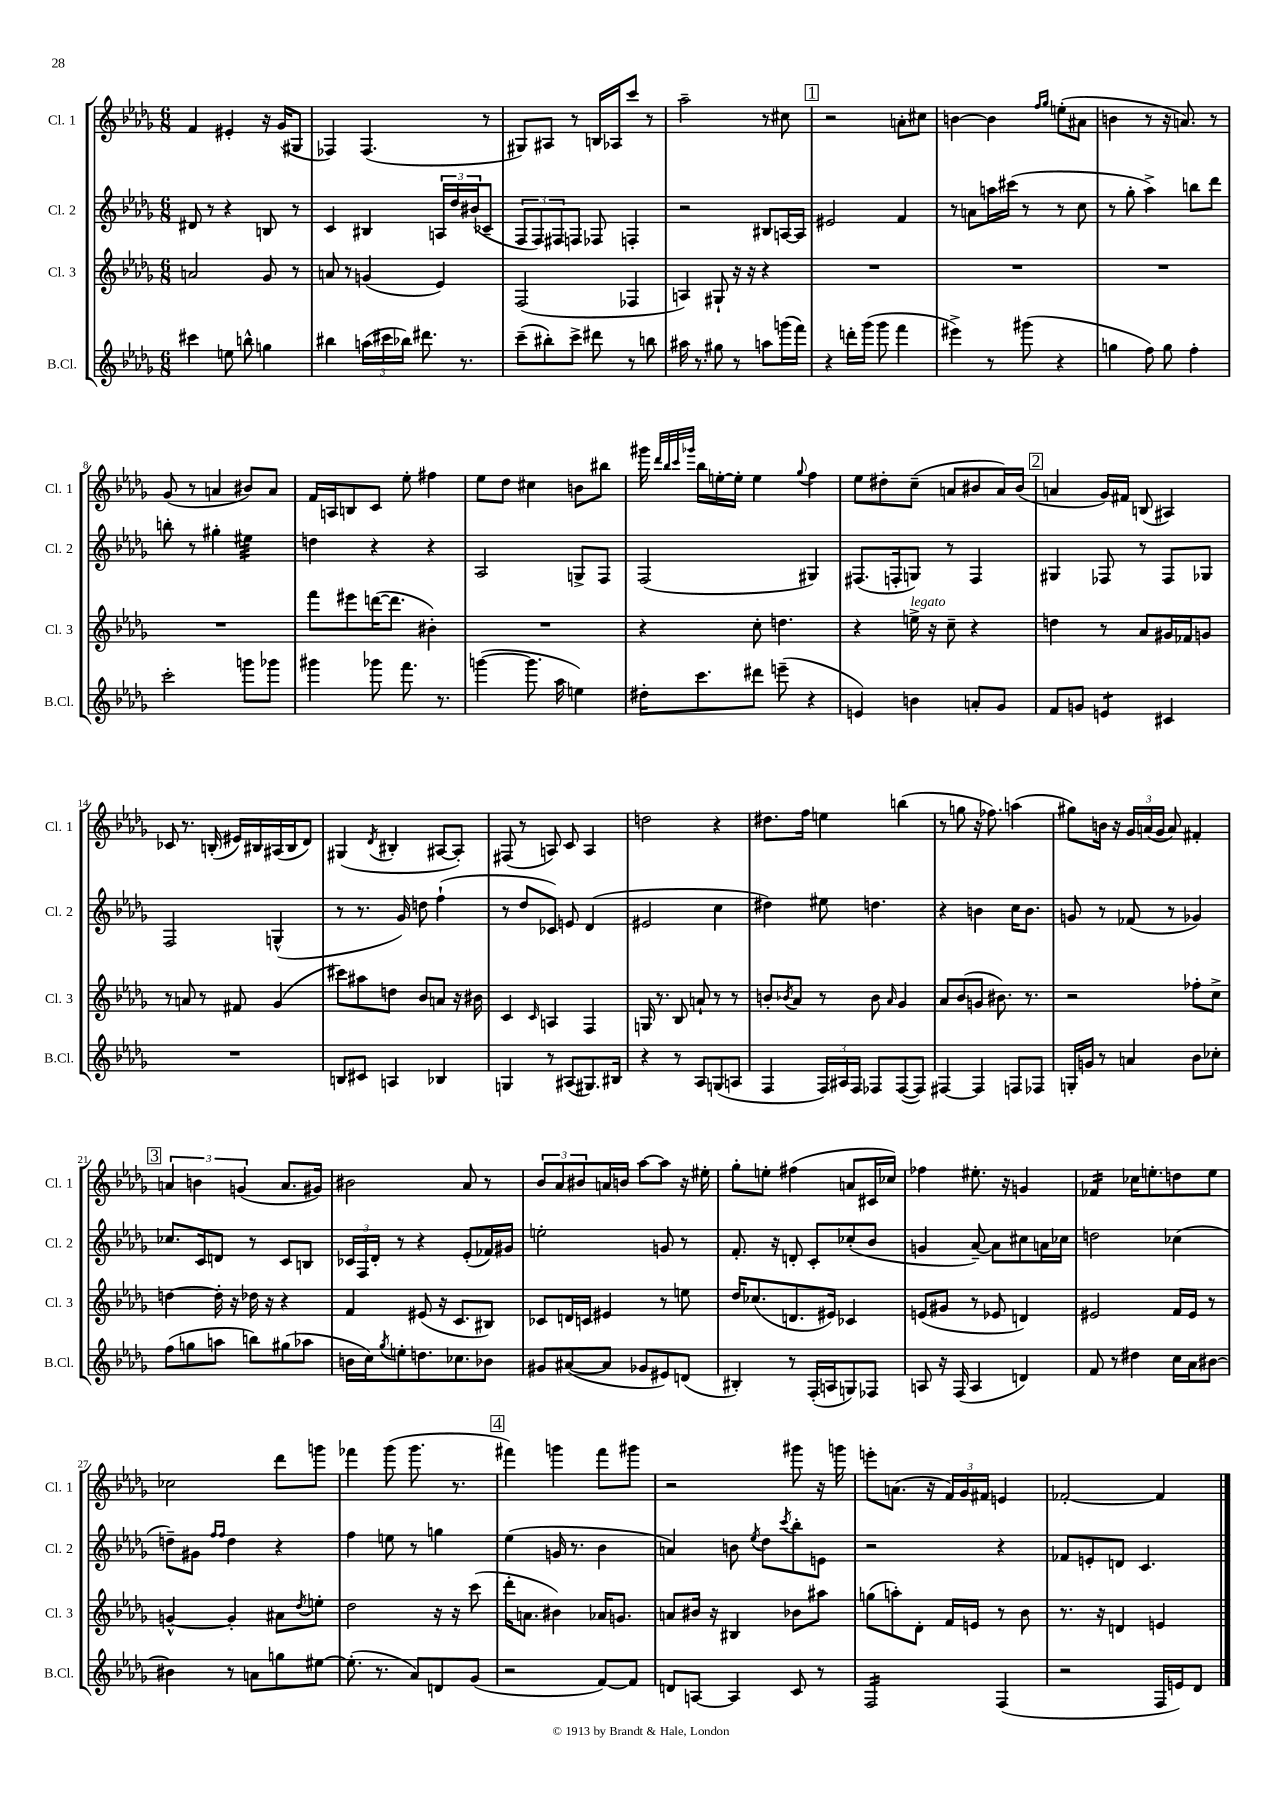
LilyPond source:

<<
\new StaffGroup <<
\new Staff = "s0" \with { instrumentName = "Cl. 1" shortInstrumentName = "Cl. 1" } {
    \clef treble \key des \major \numericTimeSignature \time 6/8
    f'4 eis'4-. r16 ges'16( gis8 |
    fes4) fes4.( r8 |
    gis8) ais8 r8 b16 aes16 c'''8 r8 |
    aes''2-- r8 cis''8 |
    \mark \markup { \box "1" } r2 a'8-. cis''8 |
    b'4~ b'4 \grace { f''16 ges''16 } e''8-.( ais'8 |
    b'4 r8 r16 a'8.) r8 |
    ges'8( r8 a'4 bis'8) a'8 |
    f'16 a16 b8 c'8 ees''8-. fis''4 |
    ees''8 des''8 cis''4 b'8 bis''8 |
    gis'''16 \grace { des'''32 bes''32 c'''32 ges'''32 } bes''16 e''16~-. e''16-. e''4 \appoggiatura { ges''8 } f''4 |
    ees''8 dis''8-. c''8--( a'8 bis'8 a'16) bis'16( |
    \mark \markup { \box "2" } a'4 ges'16) fis'16 b8( ais4) |
    ces'8 r8. b16-.( eis'16) bis16 ais16( bis16 des'8) |
    gis4( \acciaccatura { des'8 } bis4-. ais8~ ais8-.) |
    fis8( r8 a8) c'8 a4 |
    d''2 r4 |
    dis''8. f''16 e''4 b''4( |
    r8 g''8 r16 fes''8.) a''4( |
    gis''8) b'16 r16 \tuplet 3/2 { ges'16 a'16( ges'16 } a'8) fis'4-. |
    \mark \markup { \box "3" } \tuplet 3/2 { a'4 b'4 g'4( } a'8. gis'16) |
    bis'2 aes'8 r8 |
    \tuplet 3/2 { bes'8 aes'8 bis'8 } a'16 b'16 aes''8~ aes''8 r16 eis''16-. |
    ges''8-. e''8-. fis''4( a'8 cis'16 ces''16) |
    fes''4 eis''8.-. r16 g'4 |
    fes'4:16 ces''16 e''8.-. d''8 e''8 |
    ces''2 des'''8 g'''8 |
    fes'''4 ges'''8( ges'''8. r8. |
    \mark \markup { \box "4" } fis'''4) g'''4 fis'''8 gis'''8 |
    r2 gis'''8 r16 g'''16 |
    e'''8-. a'8.( r16 \tuplet 3/2 { f'16) ges'16 fis'16 } e'4 |
    fes'2~-. fes'4 \bar "|." |
}
\new Staff = "s1" \with { instrumentName = "Cl. 2" shortInstrumentName = "Cl. 2" } {
    \clef treble \key des \major \numericTimeSignature \time 6/8
    dis'8 r8 r4 b8 r8 |
    c'4 bis4 \tuplet 3/2 { a16 des''16 bis'16( } ces'8-- |
    \tuplet 3/2 { f8 f8) fis8 } f8 fes8 f4-. |
    r2 bis8 a16~ a16 |
    \mark \markup { \box "1" } eis'2 f'4 |
    r8 a'8 a''16 cis'''16( r8 r8 c''8 |
    r8 ges''8-. aes''4->) b''8 des'''8 |
    b''8-. r8 gis''4-. eis''4:32 |
    d''4 r4 r4 |
    aes2 g8-> f8 |
    f2( gis4) |
    fis8.( f16-. g8) r8 f4 |
    \mark \markup { \box "2" } gis4 fes8 r8 fes8 ges8 |
    f2 g4-^( |
    r8 r8. ges'16) d''8 f''4-!( |
    r8 des''8 ces'8) e'8 des'4( |
    eis'2 c''4 |
    dis''4) eis''8 d''4. |
    r4 b'4 c''16 b'8. |
    g'8 r8 fes'8( r8 ges'4) |
    \mark \markup { \box "3" } ces''8. c'16 d'8 r8 c'8 b8 |
    \tuplet 3/2 { ces'16 f16 des'16-. } r8 r4 ees'8-.( fes'16) gis'16 |
    e''2-. g'8 r8 |
    f'8.-. r16 d'8-. c'8-. ces''8-.( bes'8 |
    g'4 aes'8~--) aes'8 cis''8 a'16 ces''16 |
    d''2 ces''4( |
    d''8--) gis'8 \grace { f''16 f''16 } d''4 r4 |
    f''4 e''8 r8 g''4 |
    \mark \markup { \box "4" } ees''4( g'16 r8. bes'4 |
    a'4) b'8 \acciaccatura { ees''8 } des''8 \acciaccatura { c'''8 } bes''8-. e'8 |
    r2 r4 |
    fes'8 e'8-. d'8 c'4. \bar "|." |
}
\new Staff = "s2" \with { instrumentName = "Cl. 3" shortInstrumentName = "Cl. 3" } {
    \clef treble \key des \major \numericTimeSignature \time 6/8
    a'2 ges'8 r8 |
    a'8 r8 g'4( ees'4) |
    f2( fes4 |
    a4) gis8-! r16 r16 r4 |
    \mark \markup { \box "1" } R2. |
    R2. |
    R2. |
    R2. |
    f'''8 eis'''8 d'''16~( d'''8. bis'4-.) |
    R2. |
    r4 c''8-. d''4. |
    r4 e''16->^\markup { \italic "legato" } r16 c''8-- r4 |
    \mark \markup { \box "2" } d''4 r8 aes'8 gis'16 fes'16 g'8 |
    r8 a'8 r8 fis'8 ges'4( |
    cis'''8) ais''8 d''8 bes'8 a'8 r16 bis'16 |
    c'4 \grace { c'16 } a4 f4 |
    g16 r8. bes8 a'8-! r8 r8 |
    b'8-. \acciaccatura { bes'8 } aes'8 r8 bes'8 \grace { aes'16 } ges'4 |
    aes'8 bes'8( g'8 bis'8.) r8. |
    r2 fes''8-. c''8-> |
    \mark \markup { \box "3" } d''4~ d''16-. r16 des''16 r16 r4 |
    f'4 eis'8( r16 c'8. bis8) |
    ces'8 d'16 c'16 eis'4 r8 e''8 |
    des''16 ces''8.( d'8. eis'16) ces'4 |
    e'8( gis'8 r8 ees'8 d'4) |
    eis'2 f'16 eis'16 r8 |
    g'4~-^ g'4-. ais'8 \acciaccatura { des''8 } e''8-. |
    des''2 r16 r16 c'''8( |
    \mark \markup { \box "4" } des'''16-. a'8. bis'4) aes'16 g'8. |
    a'8 bis'16 r16 bis4 bes'8 ais''8 |
    g''8( a''8-.) des'8-. f'16 e'16 r8 bes'8 |
    r8. r16 d'4 e'4 \bar "|." |
}
\new Staff = "s3" \with { instrumentName = "B.Cl." shortInstrumentName = "B.Cl." } {
    \clef treble \key des \major \numericTimeSignature \time 6/8
    cis'''4 e''8 b''8-^ g''4 |
    bis''4 \tuplet 3/2 { a''16( cis'''16 bes''16) } dis'''8. r8. |
    c'''8--( bis''8-.) c'''8-> dis'''8 r8 b''8 |
    ais''16 r8. gis''8 r8 a''8 g'''16( f'''16) |
    \mark \markup { \box "1" } r4 d'''16-. ges'''16( ges'''8 f'''4 |
    eis'''4->) r8 gis'''8( r4 |
    g''4 f''8) g''8 f''4-. |
    c'''2-. g'''8 ges'''8 |
    gis'''4 ges'''8 f'''8. r8. |
    g'''4~( g'''8. aes''16 e''4) |
    dis''16-. c'''8. dis'''8 e'''8--( r4 |
    e'4) b'4 a'8-. ges'8 |
    \mark \markup { \box "2" } f'8 g'8 e'4:8 cis'4 |
    R2. |
    b8 cis'8 a4 bes4 |
    g4 r8 ais8( gis8.) bis16 |
    r4 r8 aes8 g8( a8 |
    f4 \tuplet 3/2 { f16) ais16 f16 } fes8 fes8~( fes8) |
    fis4~ fis4 f8 fes8 |
    g16-. g'16 r8 a'4 bes'8 ces''8-. |
    \mark \markup { \box "3" } f''8( g''8 a''8 b''8) gis''8( aes''8 |
    b'16 c''16) \acciaccatura { ges''8 } e''8-. d''8. ces''8. bes'8 |
    gis'8 ais'8~( ais'8 ges'8 eis'8) d'8( |
    bis4-.) r8 f16-.( a16 g8) fes8 |
    a8 r16 f16( a4 d'4) |
    f'8 r8 dis''4 c''16 aes'16 bis'8~ |
    bis'4 r8 a'8 g''8 eis''8~ |
    eis''8.-.( r8. aes'8) d'8 ges'8( |
    \mark \markup { \box "4" } r2 f'8~) f'8 |
    d'8 a8~ a4 c'8 r8 |
    f2:16 f4( |
    r2 f16 e'16) des'8 \bar "|." |
}
>>
>>
